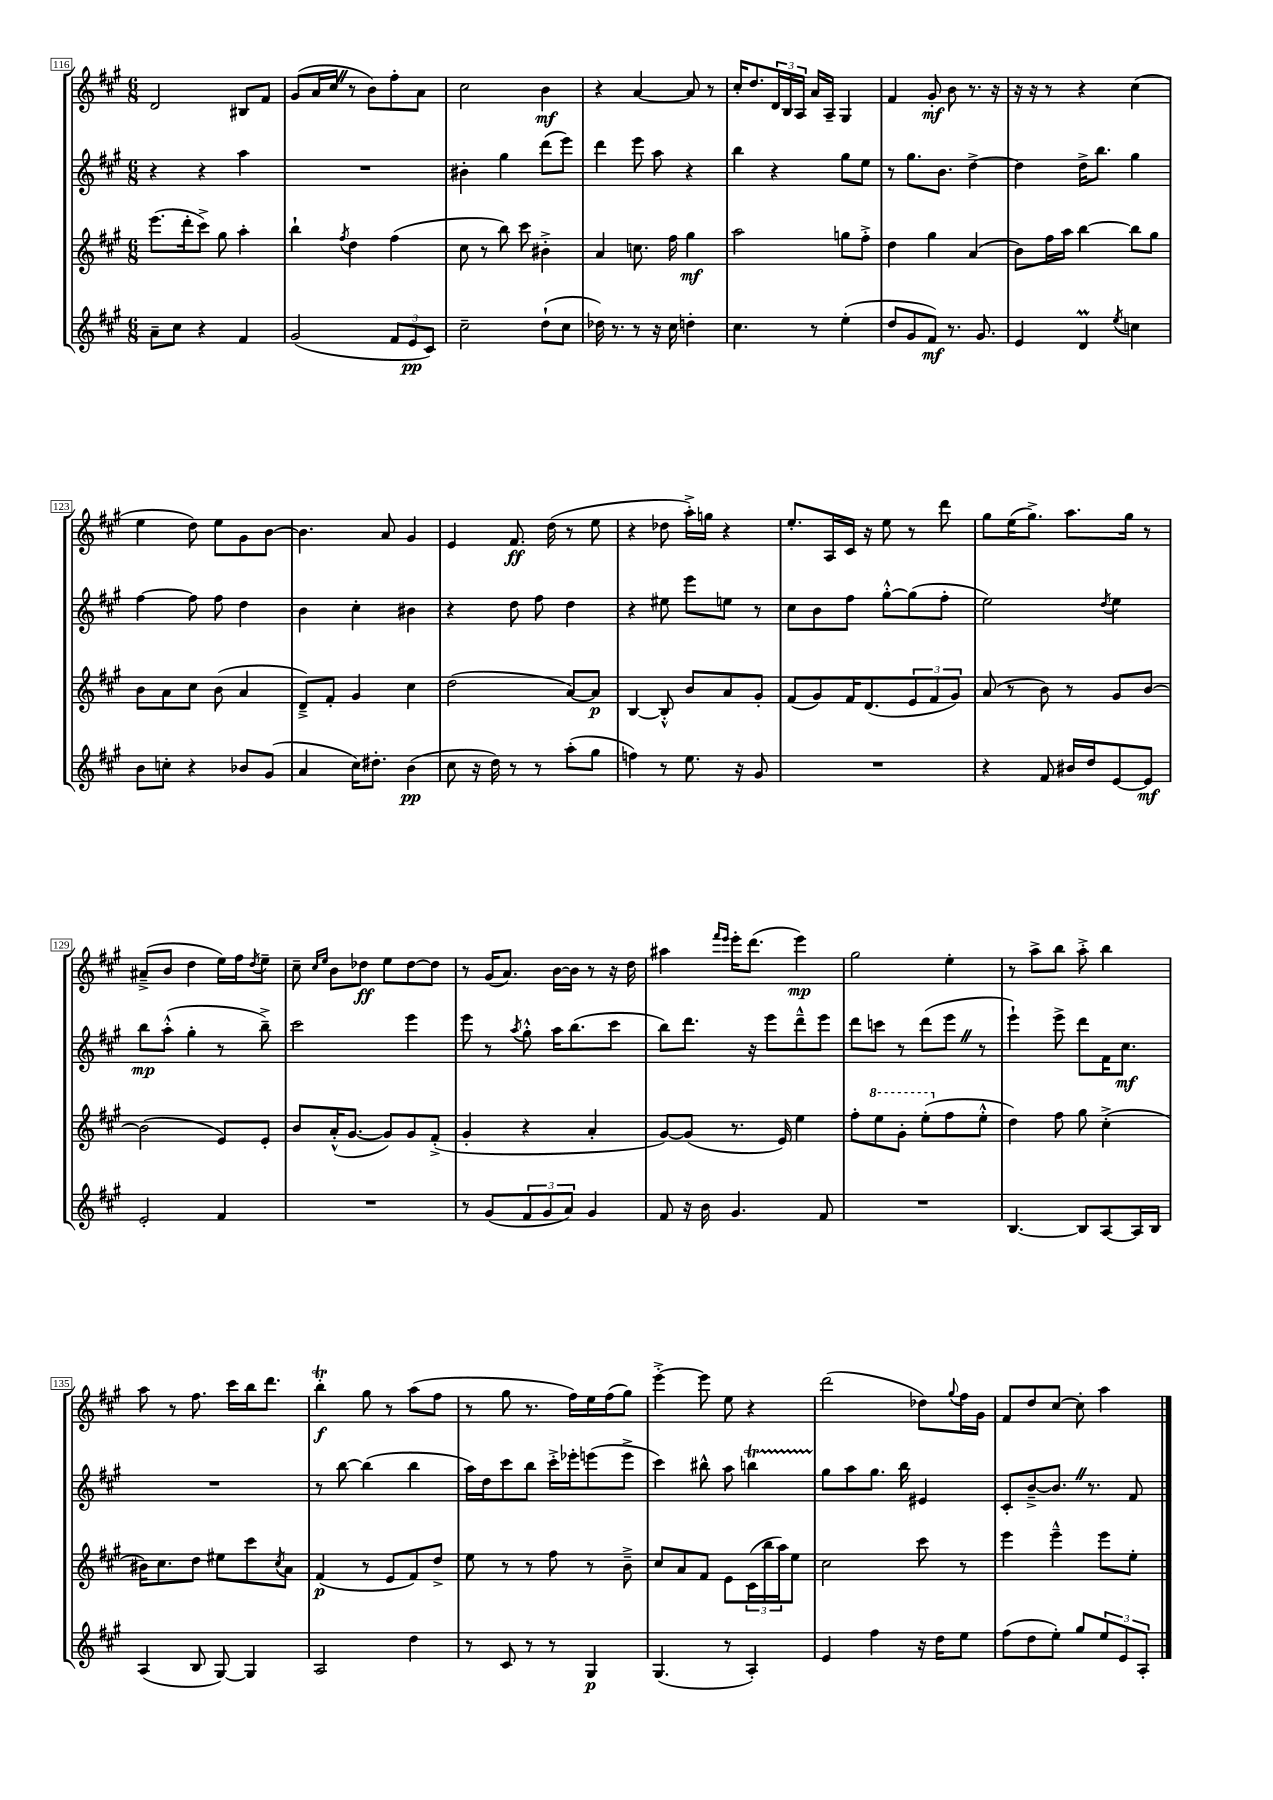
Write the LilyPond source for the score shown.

<<
\new StaffGroup <<
\new Staff = "s0" {
    \clef treble \key a \major \numericTimeSignature \time 6/8
    d'2 bis8 fis'8 |
    gis'8( a'16 cis''16 \once \override BreathingSign.text = \markup { \musicglyph "scripts.caesura.straight" } \breathe r8 b'8) fis''8-. a'8 |
    cis''2 b'4\mf |
    r4 a'4~ a'8 r8 |
    cis''16-. d''8. \tuplet 3/2 { d'16 b16 a16 } a'16 a16-- gis4 |
    fis'4 gis'8-.\mf b'8 r8. r16 |
    r16 r16 r8 r4 cis''4( |
    e''4 d''8) e''8 gis'8 b'8~ |
    b'4. a'8 gis'4 |
    e'4 fis'8.\ff d''16( r8 e''8 |
    r4 des''8 a''16-.->) g''16 r4 |
    e''8.-. a16 cis'16 r16 e''8 r8 d'''8 |
    gis''8 e''16( gis''8.->) a''8. gis''16 r8 |
    ais'8--->( b'8 d''4 e''16) fis''16 \acciaccatura { d''8 } e''8-- |
    cis''8-- \grace { cis''16 e''16 } b'8 des''8\ff e''8 des''8~ des''8 |
    r8 gis'16( a'8.) b'16~ b'16 r8 r16 d''16 |
    ais''4 \grace { fis'''16 e'''16 } e'''16-. d'''8.( e'''4\mp) |
    gis''2 e''4-. |
    r8 a''8-> b''8 a''8-.-> b''4 |
    a''8 r8 fis''8. cis'''16 b''16 d'''8. |
    b''4-.\trill\f gis''8 r8 a''8( fis''8 |
    r8 gis''8 r8. fis''16) e''16 fis''16( gis''8) |
    e'''4~-.-> e'''8 e''8 r4 |
    d'''2( des''8) \appoggiatura { gis''8 } fis''16 gis'16 |
    fis'8 d''8 cis''8~ cis''8-. a''4 \bar "|." |
}
\new Staff = "s1" {
    \clef treble \key a \major \numericTimeSignature \time 6/8
    r4 r4 a''4 |
    R2. |
    bis'4-. gis''4 d'''8( e'''8) |
    d'''4 e'''8 a''8 r4 |
    b''4 r4 gis''8 e''8 |
    r8 gis''8. b'8. d''4~-> |
    d''4 d''16-> b''8. gis''4 |
    fis''4~ fis''8 fis''8 d''4 |
    b'4 cis''4-. bis'4 |
    r4 d''8 fis''8 d''4 |
    r4 eis''8 e'''8 e''8 r8 |
    cis''8 b'8 fis''8 gis''8~-.-^ gis''8( fis''8-. |
    e''2) \acciaccatura { d''8 } e''4 |
    b''8\mp a''8-.-^( gis''4-. r8 b''8--->) |
    cis'''2 e'''4 |
    e'''8 r8 \acciaccatura { a''8 } gis''8-.-^ a''16 b''8.( cis'''8 |
    b''8) d'''8. r16 e'''8 d'''8---^ e'''8 |
    d'''8 c'''8 r8 d'''8( e'''8 \once \override BreathingSign.text = \markup { \musicglyph "scripts.caesura.straight" } \breathe r8 |
    e'''4-!) e'''8-> d'''8 fis'16 cis''8.\mf |
    R2. |
    r8 b''8~ b''4( b''4 |
    a''16) d''16 cis'''8 b''8 cis'''16-.-> ees'''16-. e'''8( e'''8-> |
    cis'''4) bis''8-^ a''8 b''4\startTrillSpan |
    gis''8\stopTrillSpan a''8 gis''8. b''16 eis'4 |
    cis'8-. b'8~---> b'8. \once \override BreathingSign.text = \markup { \musicglyph "scripts.caesura.straight" } \breathe r8. fis'8 \bar "|." |
}
\new Staff = "s2" {
    \clef treble \key a \major \numericTimeSignature \time 6/8
    e'''8.( d'''16-. cis'''8->) gis''8 a''4-. |
    b''4-! \acciaccatura { fis''8 } d''4 fis''4( |
    cis''8 r8 b''8) cis'''8 bis'4-.-> |
    a'4 c''8. fis''16 gis''4\mf |
    a''2 g''8 fis''8-.-> |
    d''4 gis''4 a'4( |
    b'8) fis''16 a''16 b''4~ b''8 gis''8 |
    b'8 a'8 cis''8 b'8( a'4 |
    d'8--->) fis'8-. gis'4 cis''4 |
    d''2( a'8~) a'8\p |
    b4~ b8-.-^ b'8 a'8 gis'8-. |
    fis'8( gis'8) fis'16 d'8.( \tuplet 3/2 { e'8 fis'8 gis'8) } |
    a'8( r8 b'8) r8 gis'8 b'8~ |
    b'2( e'8) e'8-. |
    b'8 a'16-.-^( gis'8.~ gis'8) gis'8 fis'8-.->( |
    gis'4-. r4 a'4-. |
    gis'8~) gis'8( r8. e'16) e''4 |
    fis''8-. \ottava #1 e'''8 gis''8-. e'''8-.( \ottava #0 fis''8 e''8-.-^ |
    d''4) fis''8 gis''8 cis''4-.->( |
    bis'16) cis''8. d''8 eis''8 cis'''8 \acciaccatura { cis''8 } a'8 |
    fis'4\p( r8 e'8 fis'8) d''8-> |
    e''8 r8 r8 fis''8 r8 b'8---> |
    cis''8 a'8 fis'8 e'8 \tuplet 3/2 { cis'16( b''16 a''16) } e''8 |
    cis''2 cis'''8 r8 |
    e'''4 e'''4---^ e'''8 e''8-. \bar "|." |
}
\new Staff = "s3" {
    \clef treble \key a \major \numericTimeSignature \time 6/8
    a'8-- cis''8 r4 fis'4 |
    gis'2( \tuplet 3/2 { fis'8 e'8\pp cis'8) } |
    cis''2-- d''8-!( cis''8 |
    des''16) r8. r8 r16 cis''16 d''4-. |
    cis''4. r8 e''4-.( |
    d''8 gis'8 fis'8\mf) r8. gis'8. |
    e'4 d'4\prall \acciaccatura { e''8 } c''4 |
    b'8 c''8-. r4 bes'8 gis'8( |
    a'4 cis''16) dis''8.-. b'4\pp( |
    cis''8 r16 d''16) r8 r8 a''8-.( gis''8 |
    f''4) r8 e''8. r16 gis'8 |
    R2. |
    r4 fis'8 bis'16 d''16 e'8~ e'8\mf |
    e'2-. fis'4 |
    R2. |
    r8 gis'8( \tuplet 3/2 { fis'8 gis'8 a'8) } gis'4 |
    fis'8 r16 b'16 gis'4. fis'8 |
    R2. |
    b4.~ b8 a8~ a16 b16 |
    a4( b8 gis8~) gis4 |
    a2 d''4 |
    r8 cis'8 r8 r8 gis4\p |
    gis4.( r8 a4-.) |
    e'4 fis''4 r16 d''16 e''8 |
    fis''8( d''8 e''8-.) gis''8 \tuplet 3/2 { e''8 e'8 a8-. } \bar "|." |
}
>>
>>
\layout { \context { \Score currentBarNumber = #116 \override BarNumber.stencil = #(make-stencil-boxer 0.1 0.3 ly:text-interface::print) } }
